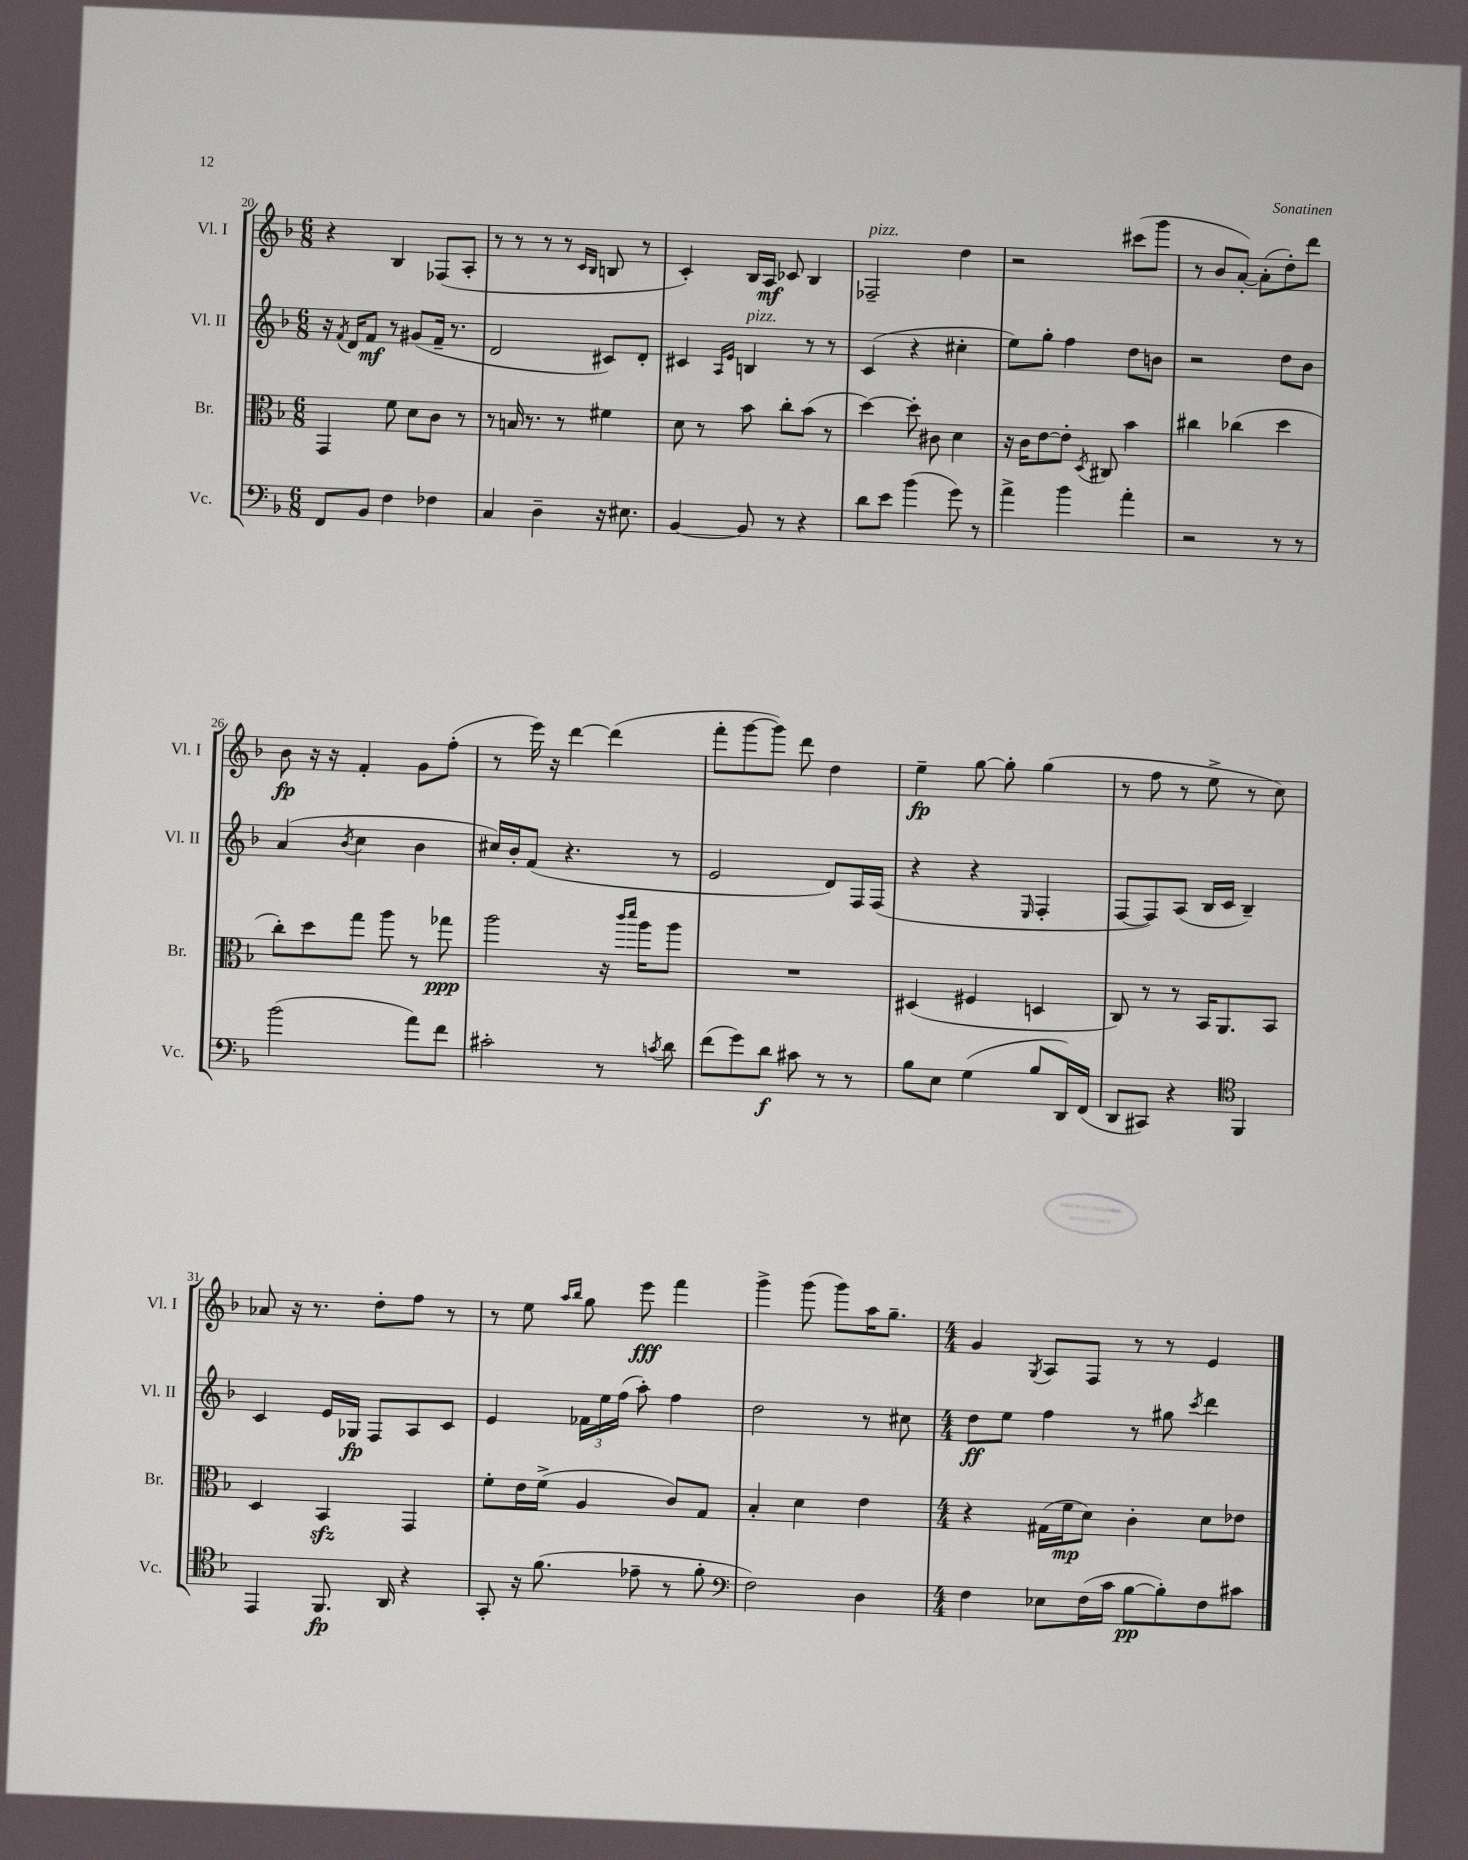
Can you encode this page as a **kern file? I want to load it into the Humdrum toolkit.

**kern	**dynam	**kern	**dynam	**kern	**dynam	**kern	**dynam
*part4	*part4	*part3	*part3	*part2	*part2	*part1	*part1
*staff4	*staff4	*staff3	*staff3	*staff2	*staff2	*staff1	*staff1
*I"Vc.	*	*I"Br.	*	*I"Vl. II	*	*I"Vl. I	*
*I'Vc.	*	*I'Br.	*	*I'Vl. II	*	*I'Vl. I	*
*clefF4	*	*clefC3	*	*clefG2	*	*clefG2	*
*k[b-]	*	*k[b-]	*	*k[b-]	*	*k[b-]	*
*M6/8	*	*M6/8	*	*M6/8	*	*M6/8	*
=20	=20	=20	=20	=20	=20	=20	=20
8FF/L	.	4GG/	.	16r	.	4r	.
.	.	.	.	8qf/	.	.	.
.	.	.	.	16d/KL	.	.	.
8BB-/J	.	.	.	8f/J	mf	.	.
4F\	.	8f\	.	8r	.	4B-/	.
.	.	8d\L	.	(8g#X/L	.	.	.
4F-X\	.	8c\J	.	16f~/Jk	.	(8F-X/L	.
.	.	.	.	8.r	.	.	.
.	.	8r	.	.	.	8A'/J	.
=21	=21	=21	=21	=21	=21	=21	=21
4C/	.	8r	.	2d/	.	8r	.
.	.	16Bn/	.	.	.	8r	.
.	.	8.r	.	.	.	.	.
4D~\	.	.	.	.	.	8r	.
.	.	8r	.	.	.	8r	.
.	.	.	.	.	.	16qqc/LL	.
.	.	.	.	.	.	16qqB-/JJ	.
16r	.	4f#X\	.	8c#X/L)	.	8Bn/	.
8.E#X\	.	.	.	.	.	.	.
.	.	.	.	8d'/J	.	8r	.
=22	=22	=22	=22	=22	=22	=22	=22
[4BB-/	.	8d\	.	4c#X/	.	4c'/)	.
.	.	8r	.	.	.	.	.
.	.	.	.	16qqA/LL	.	.	.
.	.	.	.	16qqe/JJ	.	.	.
!	!	!	!	!LO:TX:a:i:t=pizz.	!	!	!
8BB-/]	.	8b-\	.	4Bn/	.	16B-/LL	.
.	.	.	.	.	.	16A/JJ	mf
8r	.	8cc'\L	.	.	.	8c-X/	.
4r	.	(8b-\J	.	8r	.	4B-/	.
.	.	8r	.	8r	.	.	.
=23	=23	=23	=23	=23	=23	=23	=23
!	!	!	!	!	!	!LO:TX:a:i:t=pizz.	!
8d\L	.	[4dd\)	.	(4c/	.	2F-X~/	.
8e\J	.	.	.	.	.	.	.
(4b-\	.	8dd'\]	.	4r	.	.	.
.	.	8c#X\	.	.	.	.	.
8g\)	.	4d\	.	4cc#X'\	.	4dd\	.
8r	.	.	.	.	.	.	.
=24	=24	=24	=24	=24	=24	=24	=24
4a^\	.	16r	.	8ee\L)	.	2r	.
.	.	16c\KL	.	.	.	.	.
.	.	[8e\	.	8gg'\J	.	.	.
4b-\	.	8e'\J]	.	4ff\	.	.	.
.	.	8qD/	.	.	.	.	.
.	.	8C#X/	.	.	.	.	.
4a'\	.	4b-\	.	8dd\L	.	(8ccc#X\L	.
.	.	.	.	8bn\J	.	8ggg\J	.
=25	=25	=25	=25	=25	=25	=25	=25
2r	.	4cc#X\	.	2r	.	8r	.
.	.	.	.	.	.	8b-/L	.
.	.	(4cc-X\	.	.	.	[8a'/J)	.
.	.	.	.	.	.	(8a'\L]	.
8r	.	4dd\	.	8dd\L	.	8dd'\)	.
8r	.	.	.	8b-\J	.	8ddd\J	.
!!LO:LB:g=z
=26	=26	=26	=26	=26	=26	=26	=26
(2b-\	.	8cc'\L)	.	(4a/	.	8b-\	fp
.	.	8dd\	.	.	.	16r	.
.	.	.	.	.	.	16r	.
.	.	.	.	8qb-/	.	.	.
.	.	8gg\J	.	4cc\	.	4f'/	.
.	.	8aa\	.	.	.	.	.
8a\L)	.	8r	.	4b-\	.	8g\L	.
8f\J	.	8gg-X\	ppp	.	.	(8ff'\J	.
=27	=27	=27	=27	=27	=27	=27	=27
2c#X'\	.	2aa\	.	16cc#X/LL)	.	8r	.
.	.	.	.	16b-'/J	.	.	.
.	.	.	.	(8f/J	.	16eee\)	.
.	.	.	.	.	.	16r	.
.	.	.	.	4.r	.	[4ddd\	.
8r	.	16r	.	.	.	(4ddd\]	.
.	.	16qqccc/LL	.	.	.	.	.
.	.	16qqddd/JJ	.	.	.	.	.
.	.	16aa\KL	.	.	.	.	.
8qcn/	.	.	.	.	.	.	.
8d\	.	8aa\J	.	8r	.	.	.
=28	=28	=28	=28	=28	=28	=28	=28
(8f\L	.	2.r	.	2e/	.	8fff'\L	.
8g\)	.	.	.	.	.	[8ggg\	.
8d\J	f	.	.	.	.	8ggg\J])	.
8c#X\	.	.	.	.	.	8ddd\	.
8r	.	.	.	8d/L)	.	4dd\	.
8r	.	.	.	16F/L	.	.	.
.	.	.	.	(16F/JJ	.	.	.
=29	=29	=29	=29	=29	=29	=29	=29
8B-\L	.	(4D#X/	.	4r	.	4ee~\	fp
8E\J	.	.	.	.	.	.	.
(4G\	.	4F#X/	.	4r	.	[8gg\	.
.	.	.	.	.	.	8gg'\]	.
.	.	.	.	16qqE/	.	.	.
8B-/L	.	4Dn/	.	4F'/	.	(4gg\	.
16DD/L)	.	.	.	.	.	.	.
(16FF/JJ	.	.	.	.	.	.	.
=30	=30	=30	=30	=30	=30	=30	=30
8DD/L	.	8C/)	.	[8F/L	.	8r	.
8CC#X/J)	.	8r	.	8F/])	.	8ff\	.
4r	.	8r	.	(8A/J	.	8r	.
.	.	16BB-/KL	.	16B-/LL	.	8ee^\	.
.	.	8.AA/	.	16c/JJ	.	.	.
*clefC4	*	*	*	*	*	*	*
4FF/	.	.	.	4B-~/)	.	8r	.
.	.	8BB-/J	.	.	.	8cc\)	.
!!LO:LB:g=z
=31	=31	=31	=31	=31	=31	=31	=31
4EE/	.	4D/	.	4c/	.	8a-X/	.
.	.	.	.	.	.	16r	.
.	.	.	.	.	.	8.r	.
8.FF/	fp	4BB-zz/	.	16e/LL	.	.	.
.	.	.	.	16G-X/JJ	fp	.	.
.	.	.	.	8F/L	.	8dd'\L	.
16AA/	.	.	.	.	.	.	.
4r	.	4GG/	.	8A/	.	8ff\J	.
.	.	.	.	8c/J	.	8r	.
=32	=32	=32	=32	=32	=32	=32	=32
8GG'/	.	8f'\L	.	4e/	.	8r	.
16r	.	16e\L	.	.	.	8ee\	.
(8.f\	.	(16f^\JJ	.	.	.	.	.
.	.	.	.	.	.	16qqaa/LL	.
.	.	.	.	.	.	16qqbb-/JJ	.
.	.	4A/	.	24f-X\LL	.	8gg\	.
.	.	.	.	24ee\	.	.	.
.	.	.	.	(24ff\JJ	.	.	.
8e-X~\	.	.	.	8aa'\)	.	8eee\	fff
8r	.	8c/L)	.	4ff\	.	4fff\	.
8f'\	.	8G/J	.	.	.	.	.
=33	=33	=33	=33	=33	=33	=33	=33
*clefF4	*	*	*	*	*	*	*
2F\)	.	4B-'/	.	2dd\	.	4ggg^\	.
.	.	4d\	.	.	.	(8ggg\	.
.	.	.	.	.	.	8ggg\L)	.
4D\	.	4e\	.	8r	.	16aa\K	.
.	.	.	.	.	.	8.gg~\J	.
.	.	.	.	8cc#X\	.	.	.
=34	=34	=34	=34	=34	=34	=34	=34
*M4/4	*	*M4/4	*	*M4/4	*	*M4/4	*
4F\	.	4r	.	8dd\L	ff	4g/	.
.	.	.	.	8ee\J	.	.	.
.	.	.	.	.	.	8qG/	.
8E-X\L	.	(16G#X\LL	.	4ff\	.	8A/L	.
.	.	16f\J	mp	.	.	.	.
(16F\L	.	8d\J)	.	.	.	8F/J	.
16c\JJ	.	.	.	.	.	.	.
[8B-\L	pp	4c'\	.	8r	.	8r	.
8B-'\])	.	.	.	8gg#X\	.	8r	.
.	.	.	.	8qccc/	.	.	.
8F\	.	8d\L	.	4ddd\	.	4e/	.
8c#X\J	.	8e-X\J	.	.	.	.	.
==	==	==	==	==	==	==	==
*-	*-	*-	*-	*-	*-	*-	*-
